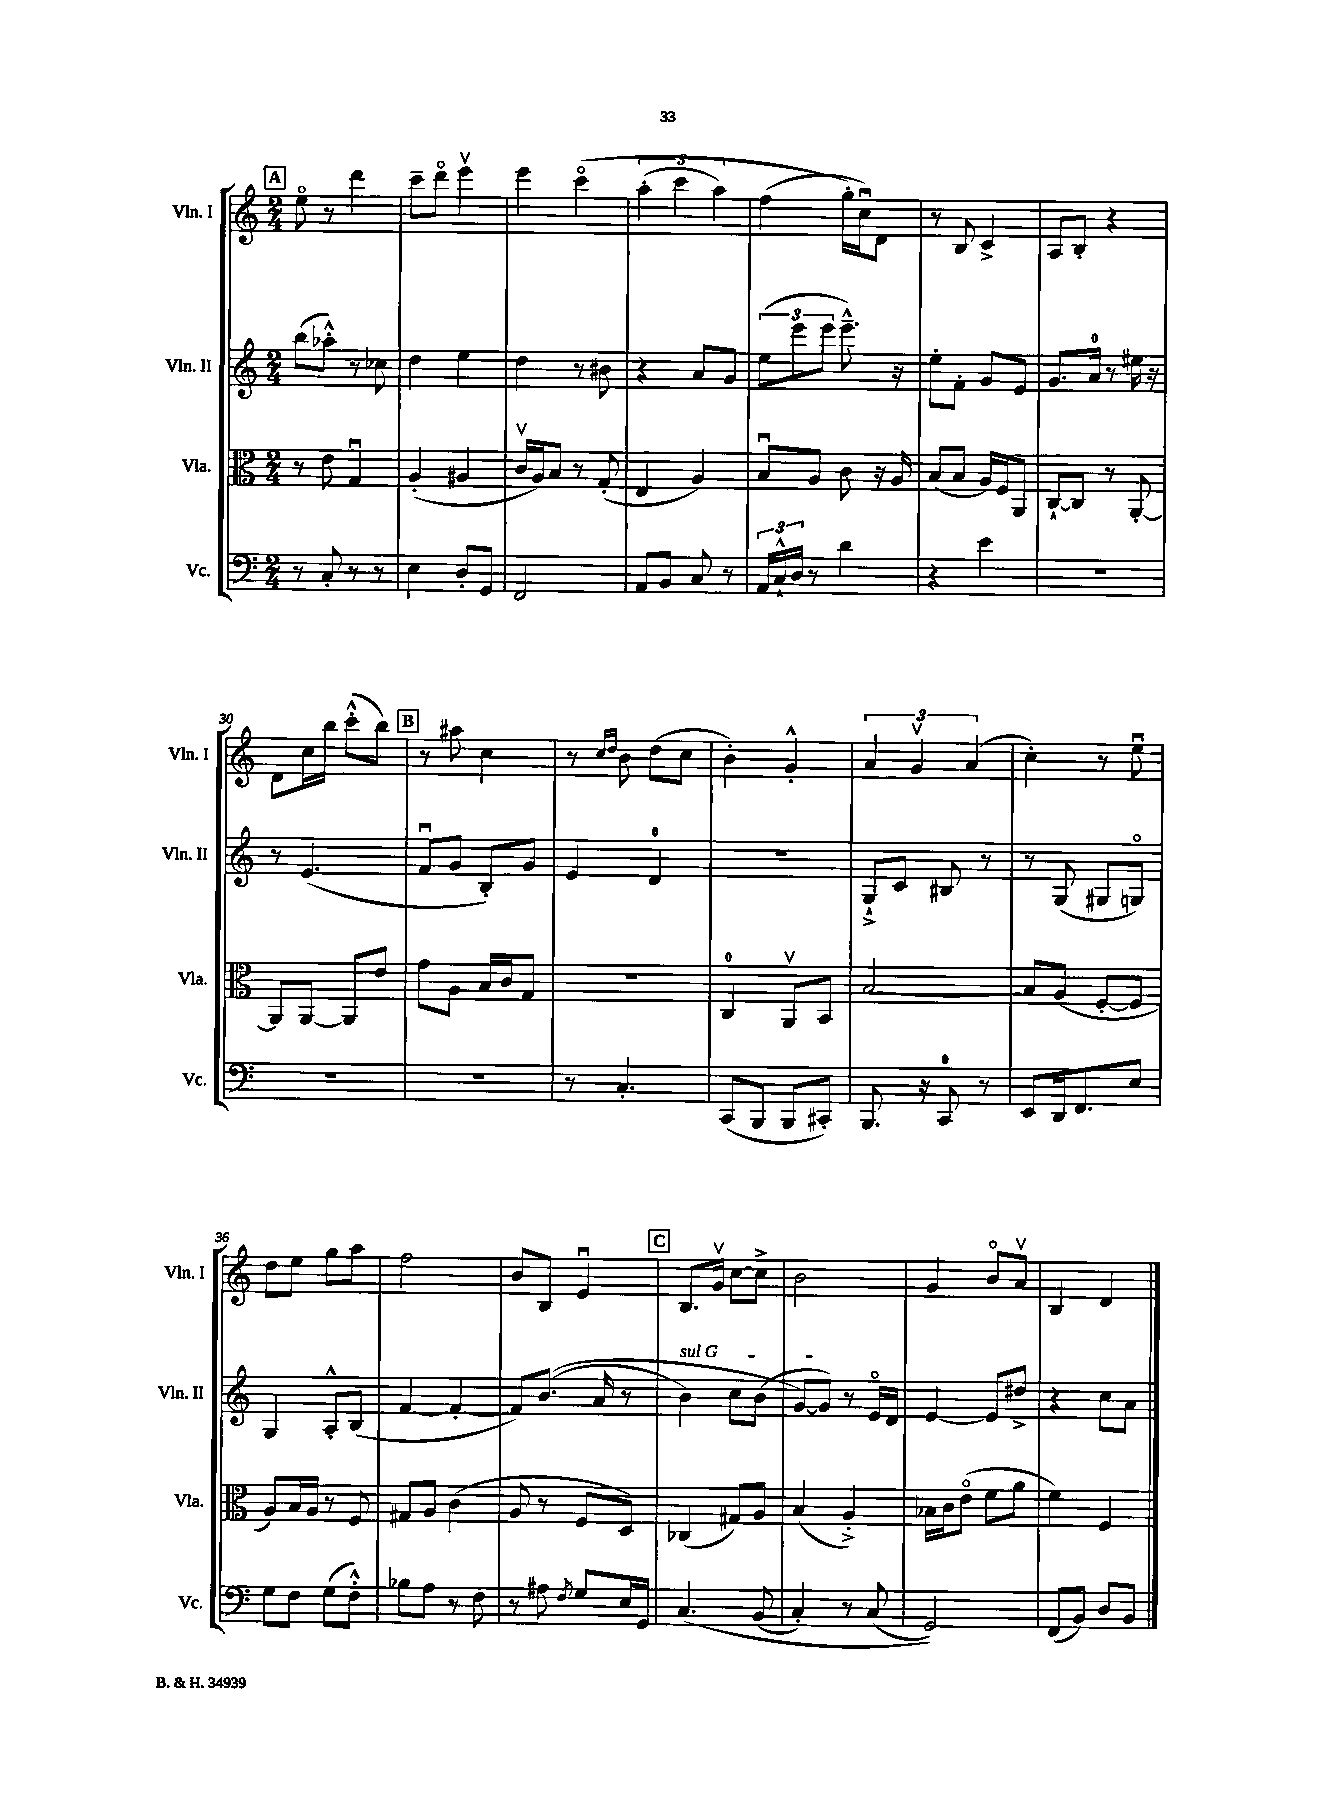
<<
\new StaffGroup <<
\new Staff = "s0" \with { instrumentName = "Vln. I" shortInstrumentName = "Vln. I" } {
    \clef treble \key c \major \numericTimeSignature \time 2/4
    \mark \markup { \box "A" } e''8\flageolet r8 d'''4 |
    c'''8-- d'''8\flageolet e'''4\upbow |
    e'''4 c'''4\flageolet\( |
    \tuplet 3/2 { a''4-.( c'''4 a''4) } |
    f''4( g''16-.\) c''16\downbow) d'8 |
    r8 b8 c'4-> |
    a8 b8-. r4 |
    d'8 c''16 b''16 c'''8-.-^( b''8) |
    \mark \markup { \box "B" } r8 ais''8 c''4 |
    r8 \grace { c''16 d''16 } b'8 d''8( c''8 |
    b'4-.) g'4-.-^ |
    \tuplet 3/2 { a'4 g'4\upbow a'4( } |
    c''4-.) r8 e''8\downbow |
    d''8 e''8 g''8 a''8 |
    f''2 |
    b'8 b8 e'4\downbow |
    \mark \markup { \box "C" } b8. g'16\upbow c''8~ c''8-> |
    b'2 |
    g'4 b'8\flageolet a'8\upbow |
    b4 d'4 \bar "|." |
}
\new Staff = "s1" \with { instrumentName = "Vln. II" shortInstrumentName = "Vln. II" } {
    \clef treble \key c \major \numericTimeSignature \time 2/4
    \mark \markup { \box "A" } b''8( aes''8-.-^) r8 ces''8 |
    d''4 e''4 |
    d''4 r8 bis'8 |
    r4 a'8 g'8 |
    \tuplet 3/2 { e''8( e'''8 e'''8 } e'''8.---^) r16 |
    e''8-. f'8-. g'8 e'8 |
    g'8. a'16-0 r8 eis''16 r16 |
    r8 e'4.( |
    \mark \markup { \box "B" } f'8\downbow g'8 b8-.) g'8 |
    e'4 d'4-0 |
    R2 |
    g8-!-> c'8 bis8 r8 |
    r8 g8( gis8 g8\flageolet) |
    g4 a8-.-^ b8( |
    f'4~ f'4~-. |
    f'8) b'8.(\( a'16 r8 |
    \mark \markup { \box "C" } \once \override TextSpanner.bound-details.left.text = \markup { \italic "sul G" } b'4\startTextSpan) c''8 b'8( |
    g'8~\) g'8\stopTextSpan) r8 e'16\flageolet d'16 |
    e'4~ e'8 dis''8-> |
    r4 c''8 a'8 \bar "|." |
}
\new Staff = "s2" \with { instrumentName = "Vla." shortInstrumentName = "Vla." } {
    \clef alto \key c \major \numericTimeSignature \time 2/4
    \mark \markup { \box "A" } r8 e'8 g4\downbow |
    a4-.( ais4 |
    c'16\upbow a16) b8 r8 g8-.( |
    e4 a4) |
    b8\downbow a8 c'8 r16 a16 |
    b8( b8 a16) f16 a,8 |
    c8~-! c8 r8 a,8~-. |
    a,8 a,8~ a,8 e'8 |
    \mark \markup { \box "B" } g'8 a8 b16 c'16 g8 |
    r2 |
    c4-0 a,8\upbow b,8 |
    b2~ |
    b8 a8( f8~-. f8 |
    a8) b16 a16 r8 f8 |
    gis8 a8 c'4( |
    a8 r8 f8 d8) |
    \mark \markup { \box "C" } ces4( gis8) a8 |
    b4( a4-.->) |
    bes16 c'16 e'8\flageolet( f'8 a'8 |
    f'4) f4 \bar "|." |
}
\new Staff = "s3" \with { instrumentName = "Vc." shortInstrumentName = "Vc." } {
    \clef bass \key c \major \numericTimeSignature \time 2/4
    \mark \markup { \box "A" } r8 c8-. r8 r8 |
    e4 d8-. g,8 |
    f,2 |
    a,8 b,8 c8 r8 |
    \tuplet 3/2 { a,16 c16-!-^ d16 } r8 d'4 |
    r4 e'4 |
    R2 |
    R2 |
    \mark \markup { \box "B" } R2 |
    r8 c4.-. |
    c,8( b,,8 b,,8 cis,8-.) |
    b,,8. r16 c,8-0 r8 |
    e,8 d,16 f,8. e8 |
    g8 f8 g8( f8-.-^) |
    bes8 a8 r8 f8 |
    r8 ais8 \acciaccatura { f8 } g8 e16 g,16 |
    \mark \markup { \box "C" } c4.\( b,8( |
    c4-.) r8 c8( |
    g,2)\) |
    f,8( b,8) d8 b,8 \bar "|." |
}
>>
>>
\layout { \context { \Score currentBarNumber = #23 } }
